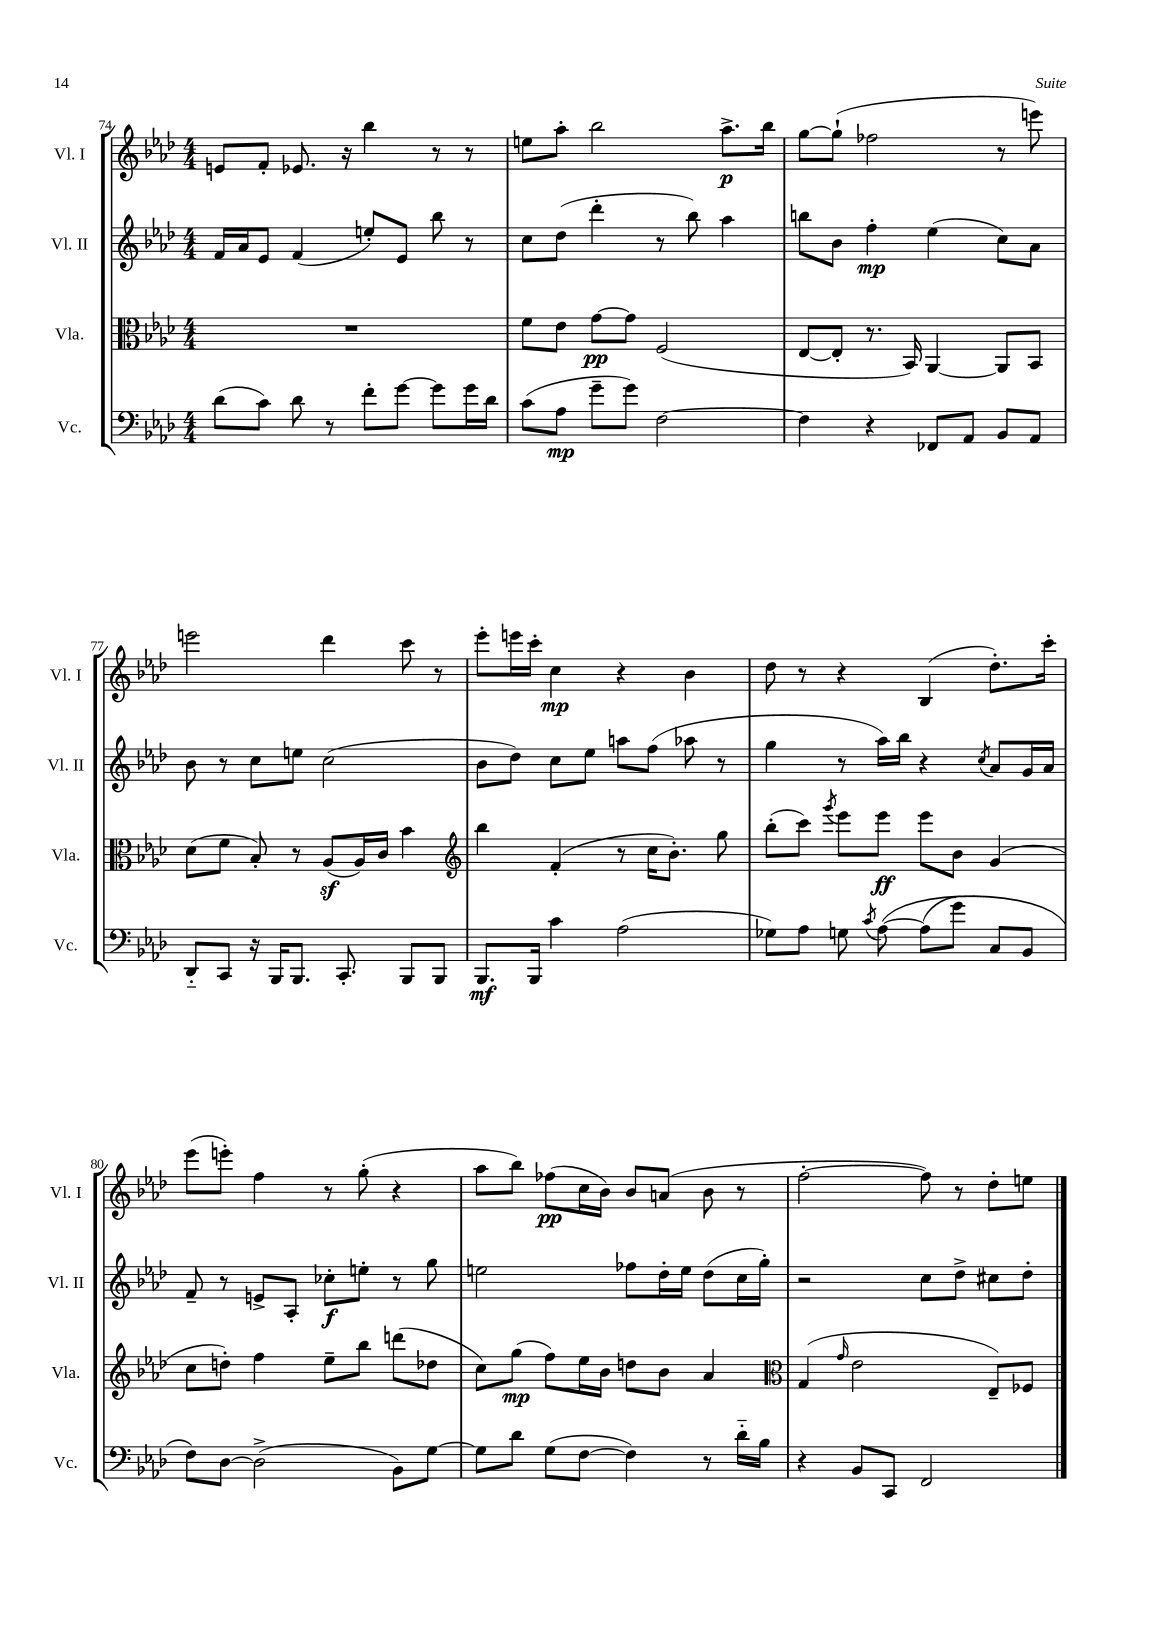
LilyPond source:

<<
\new StaffGroup <<
\new Staff = "s0" \with { instrumentName = "Vl. I" shortInstrumentName = "Vl. I" } {
    \clef treble \key aes \major \numericTimeSignature \time 4/4
    \autoBeamOff e'8[ f'8]-. ees'8. r16 bes''4 r8 r8 |
    e''8[ aes''8]-. bes''2 aes''8.[->\p bes''16] |
    g''8[~ g''8]-!( fes''2 r8 e'''8) |
    e'''2 des'''4 c'''8 r8 |
    ees'''8[-. e'''16 c'''16]-. c''4\mp r4 bes'4 |
    des''8 r8 r4 bes4( des''8.[-.) c'''16]-. |
    ees'''8[( e'''8]-.) f''4 r8 g''8-.( r4 |
    aes''8[ bes''8]) fes''8[\pp( c''16 bes'16]) bes'8[ a'8]( bes'8 r8 |
    f''2~-. f''8) r8 des''8[-. e''8] \bar "|." |
}
\new Staff = "s1" \with { instrumentName = "Vl. II" shortInstrumentName = "Vl. II" } {
    \clef treble \key aes \major \numericTimeSignature \time 4/4
    \autoBeamOff f'16[ aes'16 ees'8] f'4( e''8[-.) ees'8] bes''8 r8 |
    c''8[ des''8]( des'''4-. r8 bes''8) aes''4 |
    b''8[ bes'8] f''4-.\mp ees''4( c''8[) aes'8] |
    bes'8 r8 c''8[ e''8] c''2( |
    bes'8[ des''8]) c''8[ ees''8] a''8[ f''8]( aes''8 r8 |
    g''4 r8 aes''16[) bes''16] r4 \acciaccatura { c''8 } aes'8[ g'16 aes'16] |
    f'8-- r8 e'8[-> aes8]-. ces''8[-.\f e''8]-. r8 g''8 |
    e''2 fes''8[ des''16-. e''16] des''8[( c''16 g''16]-.) |
    r2 c''8[ des''8]-> cis''8[ des''8]-. \bar "|." |
}
\new Staff = "s2" \with { instrumentName = "Vla." shortInstrumentName = "Vla." } {
    \clef alto \key aes \major \numericTimeSignature \time 4/4
    \autoBeamOff R1 |
    f'8[ ees'8] g'8[~\pp g'8] f2( |
    ees8[~ ees8]-. r8. bes,16) aes,4~ aes,8[ bes,8] |
    des'8[( f'8] bes8-.) r8 aes8[\sf( aes16) c'16] bes'4 |
    \clef treble bes''4 f'4-.( r8 c''16[ bes'8.]-.) g''8 |
    bes''8[-.( c'''8]) \acciaccatura { g'''8 } ees'''8[ ees'''8]\ff ees'''8[ bes'8] g'4( |
    c''8[ d''8]-.) f''4 ees''8[-- bes''8] d'''8[( des''8] |
    c''8[) g''8]\mp( f''8[) ees''16 bes'16] d''8[ bes'8] aes'4 |
    \clef alto g4( \grace { g'16 } ees'2 ees8[--) fes8] \bar "|." |
}
\new Staff = "s3" \with { instrumentName = "Vc." shortInstrumentName = "Vc." } {
    \clef bass \key aes \major \numericTimeSignature \time 4/4
    \autoBeamOff des'8[( c'8]) des'8 r8 f'8[-. g'8]~ g'8[ g'16 des'16] |
    c'8[( aes8]\mp g'8[-- g'8]) f2~ |
    f4 r4 fes,8[ aes,8] bes,8[ aes,8] |
    des,8[-_ c,8] r16 bes,,16[ bes,,8.] c,8.-. bes,,8[ bes,,8] |
    bes,,8.[\mf bes,,16] c'4 aes2( |
    ges8[) aes8] g8 \acciaccatura { c'8 } aes8~\( aes8[( g'8]) c8[ bes,8] |
    f8[\) des8]~ des2->( bes,8[) g8]~ |
    g8[ des'8] g8[( f8]~ f4) r8 des'16[-_ bes16] |
    r4 bes,8[ c,8] f,2 \bar "|." |
}
>>
>>
\layout { \context { \Score currentBarNumber = #74 } }
